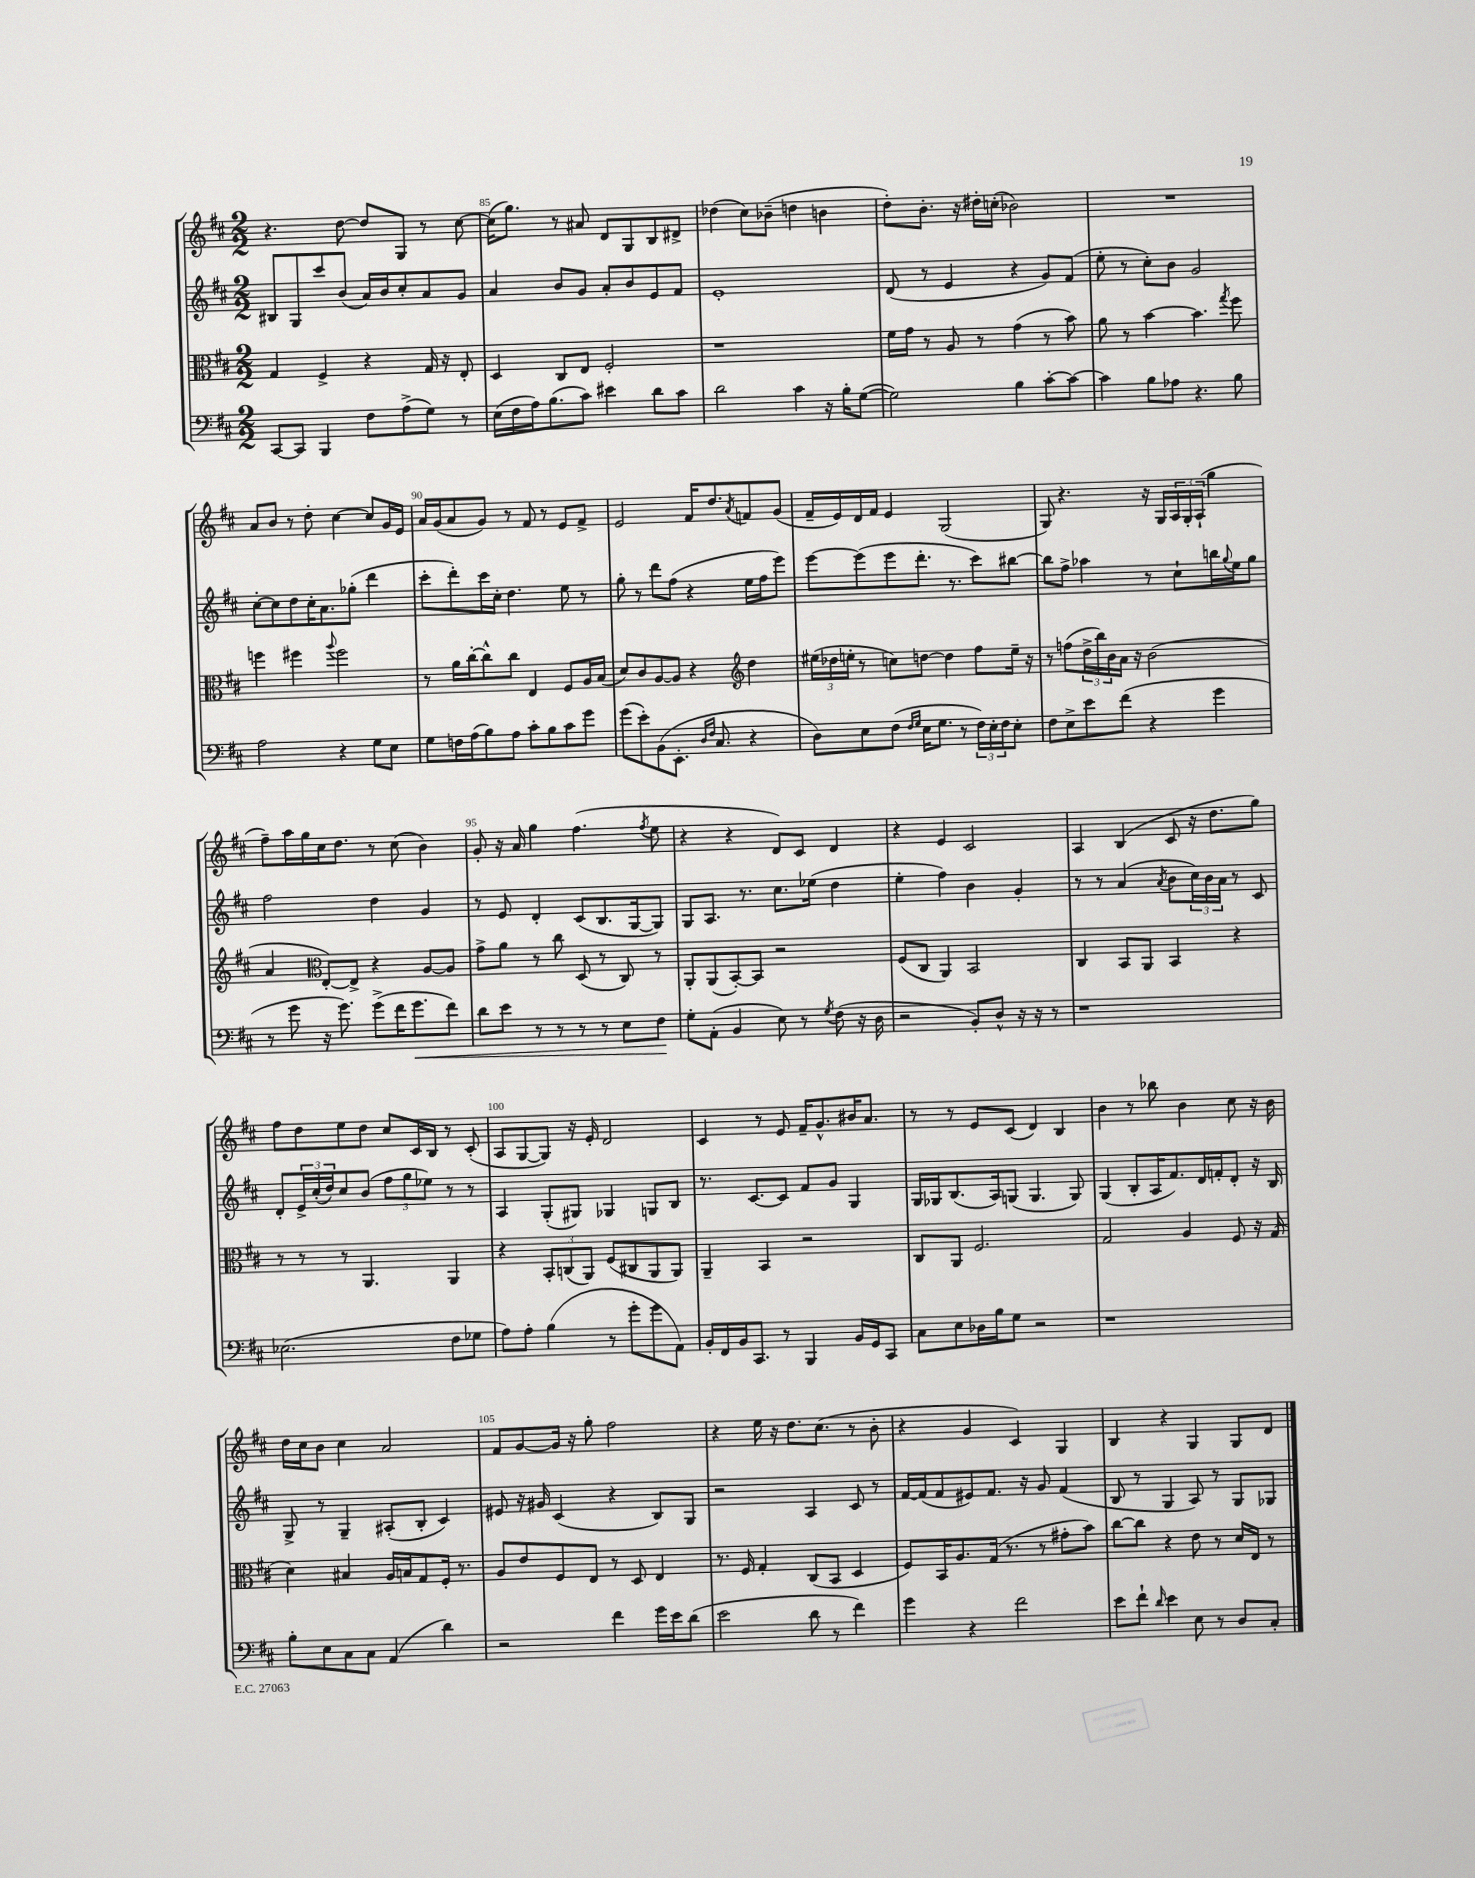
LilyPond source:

<<
\new StaffGroup <<
\new Staff = "s0" {
    \clef treble \key d \major \numericTimeSignature \time 2/2
    r4. d''8~ d''8 g8 r8 cis''8~ |
    cis''16( g''8.) r8 ais'8 d'8 g8 b8 dis'8-> |
    des''4( cis''8) bes'8--( d''4 b'4 |
    d''8-.) b'8.-. r16 dis''16-. c''16-.( bes'2) |
    R1 |
    a'8 b'8 r8 d''8-. cis''4~ cis''8 g'16 e'16 |
    a'16 g'16( a'8 g'8) r8 fis'8 r8 e'8 fis'8-> |
    e'2 fis'16 d''8. \acciaccatura { a'8 } f'8 g'8( |
    fis'16-- e'16) d'16 fis'16 e'4 g2( |
    g8) r4. r16 g16 \tuplet 3/2 { a16 g16-. a16-!( } g''4 |
    fis''8--) a''16 g''16 cis''16 d''8. r8 cis''8( b'4) |
    g'8-. r16 a'16 g''4 fis''4.( \acciaccatura { fis''8 } e''8 |
    r4 r4 d'8) cis'8 d'4 |
    r4 e'4 cis'2 |
    a4 b4( cis'8 r16 d''8. g''8) |
    fis''8 d''8 e''8 d''8 cis''8 cis'16 b16 r8 cis'8-.( |
    a8 g8~ g8) r16 e'16-. d'2 |
    cis'4 r8 e'8 fis'16-- g'8.-^ bis'16 a'8. |
    r8 r8 e'8 cis'8( d'4) b4 |
    b'4 r8 bes''8 b'4 cis''8 r16 b'16 |
    d''16 cis''16 b'8 cis''4 a'2 |
    fis'8 g'8~ g'16 r16 g''8-. fis''2 |
    r4 e''16 r16 d''8. cis''8.( r8 b'8-. |
    r4 g'4 cis'4) g4 |
    b4 r4 g4 g8 d'8 \bar "|." |
}
\new Staff = "s1" {
    \clef treble \key d \major \numericTimeSignature \time 2/2
    bis8 g8 cis'''8 b'8( a'16) b'16 cis''8-. a'8 g'8 |
    a'4 b'8 g'8 a'8-. b'8 e'8 fis'8 |
    e'1-. |
    d'8( r8 e'4 r4 g'8) fis'8( |
    e''8-. r8 cis''8-.) b'8 g'2 |
    cis''8~-. cis''8 d''8 cis''16-. a'8. ges''8-.( d'''4 |
    cis'''8-. d'''8-.) cis'''16 cis''16-. d''4. e''8 r8 |
    g''8-. r8 d'''8 fis''8( r4 e''16 fis''16 e'''8) |
    e'''8~ e'''8( e'''8 d'''8.-. r8. cis'''8) bis''8~ |
    bis''8 fis''8-> aes''4 r8 cis''8-! b''16 \appoggiatura { g''8 } e''16 g''8 |
    fis''2 d''4 g'4 |
    r8 e'8 d'4-. cis'8( b8. g16~ g8) |
    g8 a8. r8. cis''8. ees''16( d''4 |
    e''4-. fis''4) b'4 g'4-. |
    r8 r8 a'4( \acciaccatura { a'8 } b'8 \tuplet 3/2 { cis''16) b'16 a'16 } r8 cis'8 |
    d'8-. \tuplet 3/2 { e'16-> cis''16-.( d''16) } cis''8 b'8( \tuplet 3/2 { fis''8 g''8 ees''8) } r8 r8 |
    a4 g8-.( gis8) ges4 g8 b8 |
    r8. cis'8.~ cis'8 fis'8 g'8 g4 |
    g16 ges16 b8.( a16) g8( g4. g8) |
    g4( b8-. a16 fis'8.) d'16 f'16-. d'8-. r16 b16 |
    g8-> r8 g4-- ais8-.( b8-. cis'4) |
    eis'8 r16 gis'16 cis'4( r4 b8) g8 |
    r2 a4 cis'8 r8 |
    fis'16~ fis'16( fis'8 eis'8) fis'8. r16 g'8 fis'4( |
    b8 r8 g4 a8) r8 g8 ges8 \bar "|." |
}
\new Staff = "s2" {
    \clef alto \key d \major \numericTimeSignature \time 2/2
    g4 fis4-> r4 g16 r16 e8-. |
    d4 cis8 e8 fis2-. |
    r1 |
    fis'16 g'16 r8 a8 r8 g'4( r8 b'8) |
    a'8 r8 b'4~ b'4. \acciaccatura { g''8 } fis''8 |
    f''4 fis''4 \appoggiatura { a''8 } fis''2 |
    r8 a'16 cis''16~-. cis''8-^ cis''8 e4 fis8 a16 b16( |
    d'8) cis'8 a8~ a8 r4 \clef treble d''4 |
    \tuplet 3/2 { eis''16( des''16 e''16-. } r8 c''8) d''8~ d''4 fis''8 e''16-- r16 |
    r8 f''8( \tuplet 3/2 { d''16-> b''16) b'16 } a'16 r16 b'2( |
    a'4 \clef alto e8~-.) e8-> r4 a8~ a8 |
    g'8-> a'8 r8 cis''8 d8( r8 cis8) r8 |
    a,8-. a,8( b,8~-.) b,8 r2 |
    fis8( cis8 a,4) b,2 |
    cis4 b,8 a,8 b,4 r4 |
    r8 r8 r8 a,4. a,4 |
    r4 \tuplet 3/2 { b,8-. c8( a,8) } fis8( cis8 a,8 a,8) |
    a,4-- b,4 r2 |
    cis8 a,8 fis2. |
    g2 a4 fis8 r16 g16( |
    d'4) bis4 a16 b16 g8 fis16-. r8. |
    a8 e'8 fis8 e8 r8 d8 e4 |
    r8. fis16 g4-. cis8( b,8 d4 |
    fis8) b,16 a8. g16( r8. r8 gis'8-. b'8) |
    cis''8~ cis''8 r4 e'8 r8 d'16 e16 r8 \bar "|." |
}
\new Staff = "s3" {
    \clef bass \key d \major \numericTimeSignature \time 2/2
    cis,8~ cis,8 b,,4 fis8 a8->( g8) r8 |
    e16( fis16 a16) b8.( cis'8) eis'4 d'8 cis'8 |
    d'2 cis'4 r16 b16-. g8~( |
    g2) b4 cis'8~-. cis'8~ |
    cis'4 b8 aes8 r4. b8 |
    a2 r4 g8 e8 |
    g8 f16 a16( b8) a8 cis'8-. b8 cis'8 g'8 |
    g'8( e'8-.) b,8( e,8.-. \grace { d16 fis16 } cis8. r4 |
    d8) e8 fis8( \grace { fis16 g16 } e16 g8. r8 \tuplet 3/2 { fis16) e16-. fis16 } e8-. |
    fis8 e8-> e'8 fis'8( r4 g'4 |
    r8 g'8 r16 g'8.) g'8->( fis'16 g'8.\< fis'8) |
    d'8 e'8 r8 r8 r8 r8 e8 fis8\! |
    g8-. a,8-.( b,4 e8) r8 \acciaccatura { g8 } fis8( r16 d16 |
    r2 b,8-.) d8-^ r16 r16 r8 |
    r1 |
    ees2.( fis8 ges8 |
    a8) a8-. b4( r8 g'8-. g'8 a,8) |
    b,16-. fis,16 b,16 cis,8. r8 b,,4 b,16 g,16 cis,8 |
    cis8 e8 des16 b16 g8 r2 |
    r1 |
    b8-. e8 cis8 cis8 a,4( d'4) |
    r2 fis'4 g'16 e'16 d'8( |
    e'2 d'8 r8 fis'4) |
    g'4 r4 fis'2 |
    e'8 fis'8-! \grace { d'16 } e'4 e8 r8 d8 cis8-. \bar "|." |
}
>>
>>
\layout { \context { \Score currentBarNumber = #84 \override BarNumber.break-visibility = ##(#f #t #t) barNumberVisibility = #(every-nth-bar-number-visible 5) } }
